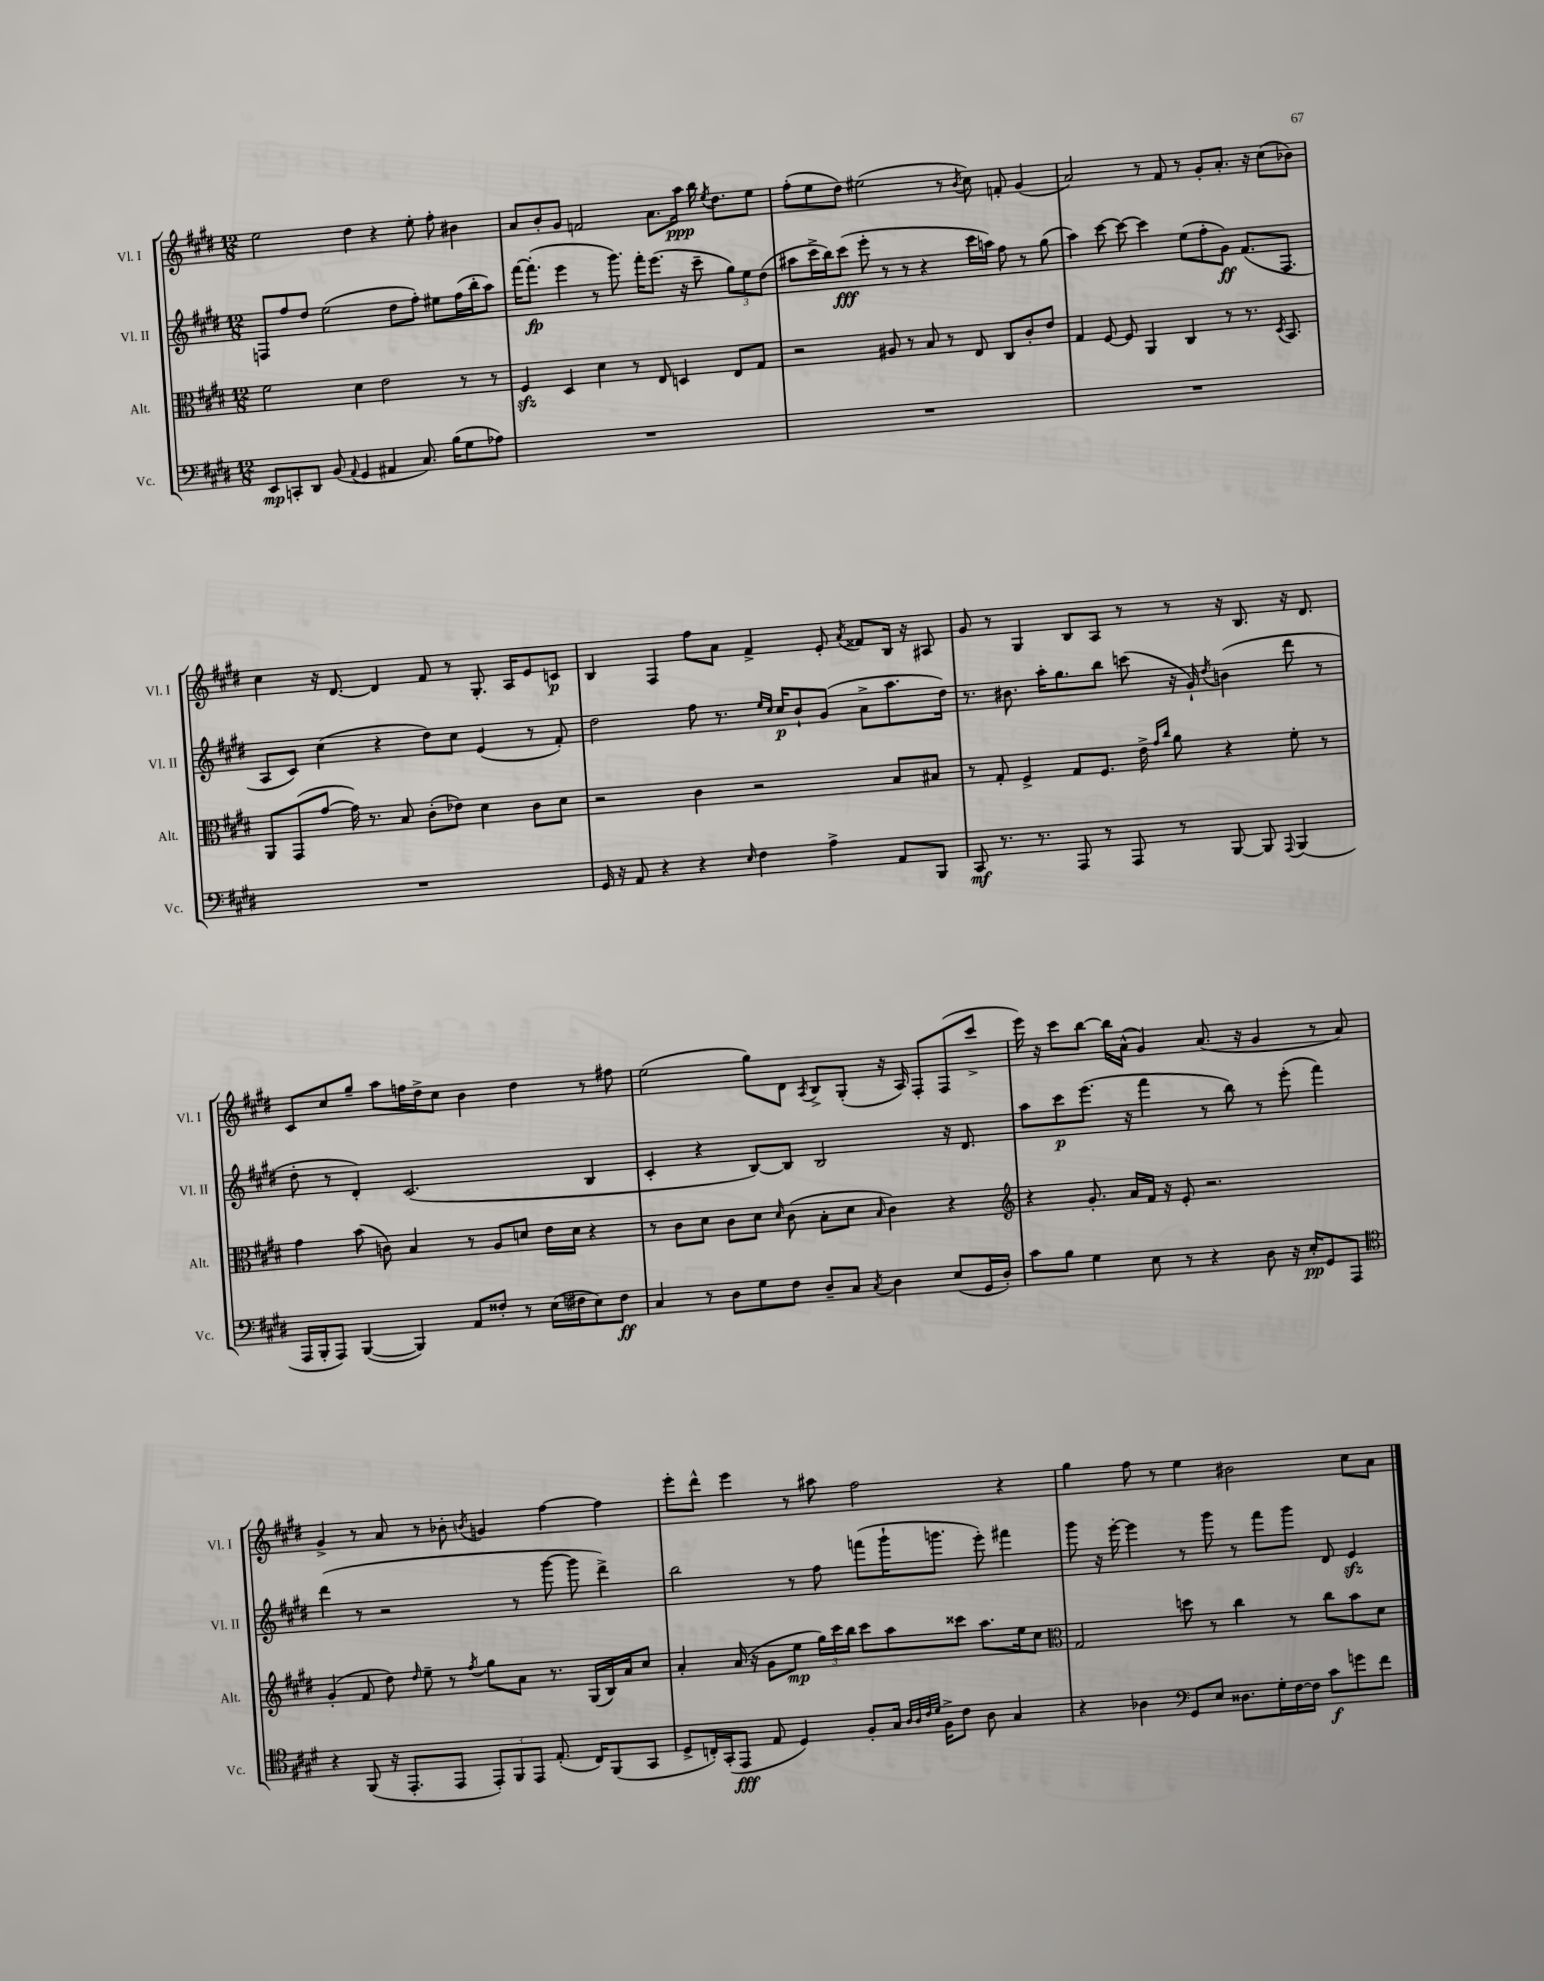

**kern	**dynam	**kern	**dynam	**kern	**dynam	**kern	**dynam
*part4	*part4	*part3	*part3	*part2	*part2	*part1	*part1
*staff4	*staff4	*staff3	*staff3	*staff2	*staff2	*staff1	*staff1
*I"Vc.	*	*I"Alt.	*	*I"Vl. II	*	*I"Vl. I	*
*I'Vc.	*	*I'Alt.	*	*I'Vl. II	*	*I'Vl. I	*
*clefF4	*	*clefC3	*	*clefG2	*	*clefG2	*
*k[f#c#g#d#]	*	*k[f#c#g#d#]	*	*k[f#c#g#d#]	*	*k[f#c#g#d#]	*
*M12/8	*	*M12/8	*	*M12/8	*	*M12/8	*
=108	=108	=108	=108	=108	=108	=108	=108
8EE/L	mp	2f#\	.	8Fn/L	.	2ee\	.
8CCn'/	.	.	.	8ff#/	.	.	.
8DD#/J	.	.	.	8dd#/J	.	.	.
(8BB/	.	.	.	(2ee\	.	.	.
8qqAA/	.	.	.	.	.	.	.
4GG#/	.	4d#\	.	.	.	4dd#\	.
4AA#X/	.	2e\	.	.	.	4r	.
.	.	.	.	8dd#\L	.	.	.
8.C#/)	.	.	.	8ff#'\J)	.	8ee'\	.
.	.	.	.	8ee#X\L	.	8ff#'\	.
(16B\KL	.	.	.	.	.	.	.
8G#\	.	8r	.	(16ff#\L	.	4b#X\	.
.	.	.	.	16bb'\J	.	.	.
8A-X\J)	.	8r	.	8aa\J)	.	.	.
=109	=109	=109	=109	=109	=109	=109	=109
1.r	.	4F#zz/	.	[16fff#\KL	.	8a/L	.
.	.	.	.	(8.fff#'\J]	fp	.	.
.	.	.	.	.	.	8b'/	.
.	.	4D#/	.	4eee\	.	8g#/J	.
.	.	.	.	.	.	2fn/	.
.	.	4d#\	.	8r	.	.	.
.	.	.	.	8.ggg#\)	.	.	.
.	.	8r	.	.	.	.	.
.	.	.	.	16fff#'\KL	.	.	.
.	.	8E/	.	(8.eee\J	.	8.a\L	.
.	.	4Dn/	.	.	.	.	.
.	.	.	.	16r	.	16aa\Jk	ppp
.	.	.	.	8ccc#~\	.	16bb\	.
.	.	.	.	.	.	8qee/	.
.	.	.	.	.	.	8.dd#\L	.
.	.	8E/L	.	12gg#\L)	.	.	.
.	.	.	.	12ee\	.	.	.
.	.	8G#/J	.	.	.	8ee\J	.
.	.	.	.	(12dd#\J	.	.	.
=110	=110	=110	=110	=110	=110	=110	=110
1.r	.	2r	.	8aa#X\L	.	(8ff#'\L	.
.	.	.	.	16ccc#^\L	.	8ee\	.
.	.	.	.	16bb\J)	.	.	.
.	.	.	.	(8ccc#\J	fff	8dd#\J)	.
.	.	.	.	8eee'\	.	(2ee#X\	.
.	.	8A#X/	.	8r	.	.	.
.	.	8r	.	8r	.	.	.
.	.	8B/	.	4r	.	.	.
.	.	8r	.	.	.	8r	.
.	.	.	.	.	.	8qb/	.
.	.	8E/	.	16ccc#\LL	.	8cc#\)	.
.	.	.	.	16aan\JJ)	.	.	.
.	.	8C#/L	.	8ff#\	.	8fn'/	.
.	.	8c#'/	.	8r	.	(4g#/	.
.	.	8e/J	.	(8gg#\	.	.	.
=111	=111	=111	=111	=111	=111	=111	=111
1.r	.	4G#/	.	4aa\)	.	2a/)	.
.	.	[8F#/	.	[8ccc#\	.	.	.
.	.	8F#/]	.	8ccc#\_	.	.	.
.	.	4AA/	.	4ccc#\]	.	8r	.
.	.	.	.	.	.	8f#/	.
.	.	4C#/	.	(8ee\L	.	8r	.
.	.	.	.	8ff#'\	.	8g#'/L	.
.	.	8r	.	8g#\J)	ff	8.a'/J	.
.	.	8.r	.	(8.f#/L	.	.	.
.	.	.	.	.	.	16r	.
.	.	.	.	.	.	(8cc#\L	.
.	.	8qD#/	.	.	.	.	.
.	.	8.BB/	.	8.F#/J	.	.	.
.	.	.	.	.	.	8b-X\J)	.
!!LO:LB:g=z
=112	=112	=112	=112	=112	=112	=112	=112
1.r	.	8AA/L	.	8A/L	.	4cc#\	.
.	.	(8GG#/	.	8c#/J)	.	.	.
.	.	[8g#/J	.	(4cc#\	.	16r	.
.	.	.	.	.	.	[8.d#/	.
.	.	16g#\])	.	.	.	.	.
.	.	8.r	.	.	.	.	.
.	.	.	.	4r	.	4d#/]	.
.	.	8B/	.	.	.	.	.
.	.	(8c#'\L	.	8dd#\L)	.	8f#/	.
.	.	8e-X\J)	.	8cc#\J	.	8r	.
.	.	4d#\	.	(4e/	.	8.G#'/	.
.	.	.	.	.	.	16A/KL	.
.	.	8c#\L	.	8r	.	8e/	.
.	.	8d#\J	.	8f#'/)	.	8cn/J	p
=113	=113	=113	=113	=113	=113	=113	=113
16GG#/	.	2r	.	2dd#\	.	4B/	.
16r	.	.	.	.	.	.	.
8AA/	.	.	.	.	.	.	.
4r	.	.	.	.	.	4F#/	.
4r	.	4c#\	.	8ff#\	.	8ff#\L	.
.	.	.	.	8.r	.	8a\J	.
16qqE/	.	.	.	.	.	.	.
4F#\	.	2r	.	.	.	4f#^/	.
.	.	.	.	16qqee/LL	.	.	.
.	.	.	.	16qqcc#/JJ	.	.	.
.	.	.	.	16cc#/KL	p	.	.
.	.	.	.	8b`/	.	.	.
4A^\	.	.	.	(8g#/J	.	8e'/	.
.	.	.	.	.	.	8qa/	.
.	.	.	.	8a^\L	.	8f##X/L	.
8AA/L	.	8B/L	.	8.aa\	.	16B/Jk	.
.	.	.	.	.	.	16r	.
8BBB/J	.	8B#X/J	.	.	.	8A#X/	.
.	.	.	.	16dd#\Jk)	.	.	.
=114	=114	=114	=114	=114	=114	=114	=114
8CC#/	mf	8r	.	8.r	.	8g#/	.
8.r	.	8G#'/	.	.	.	8r	.
.	.	.	.	8.b#X\	.	.	.
.	.	4F#^/	.	.	.	4G#/	.
8.r	.	.	.	.	.	.	.
.	.	.	.	16aa'\KL	.	.	.
.	.	.	.	8.gg#\	.	.	.
8AAA/	.	8G#/L	.	.	.	8B/L	.
8r	.	8.F#/J	.	8bb\J	.	8A/J	.
8AAA/	.	.	.	(8cccn\	.	8r	.
.	.	16e^\	.	.	.	.	.
.	.	16qqg#/LL	.	.	.	.	.
.	.	16qqcc#/JJ	.	.	.	.	.
8r	.	8a\	.	16r	.	8r	.
.	.	.	.	16g#`/)	.	.	.
.	.	.	.	8qdd#/	.	.	.
[8BBB/	.	4r	.	(4bn\	.	16r	.
.	.	.	.	.	.	8.B/	.
8BBB/]	.	.	.	.	.	.	.
8qqAAA/	.	.	.	.	.	.	.
(4BBB/	.	8f#'\	.	8ddd#\	.	16r	.
.	.	.	.	.	.	8.d#/	.
.	.	8r	.	8r	.	.	.
!!LO:LB:g=z
=115	=115	=115	=115	=115	=115	=115	=115
16AAA/LL	.	4g#\	.	8dd#'\	.	8c#/L	.
16BBB'/J	.	.	.	.	.	.	.
8AAA/J)	.	.	.	8r	.	8cc#/	.
([4BBB/	.	(8b\	.	4d#'/)	.	8gg#~/J	.
.	.	8cn\)	.	.	.	8aa\L	.
4BBB/])	.	4B/	.	(2.c#/	.	16ffn\L	.
.	.	.	.	.	.	16dd#^\J	.
.	.	.	.	.	.	8cc#\J	.
8AA/L	.	8r	.	.	.	4b\	.
8F##X'/J	.	8A/L	.	.	.	.	.
8r	.	8dn/J	.	.	.	4dd#\	.
(16E\LL	.	16e\LL	.	.	.	.	.
16F#X\J	.	16d\JJ	.	.	.	.	.
8E\)	.	4r	.	4B/	.	8r	.
8F#\J	ff	.	.	.	.	8ff#X\	.
=116	=116	=116	=116	=116	=116	=116	=116
4C#/	.	8r	.	4c#'/	.	(2ee\	.
.	.	8c#\L	.	.	.	.	.
8r	.	8d#\J	.	4r	.	.	.
8D#\L	.	8c#\L	.	.	.	.	.
8G#\	.	8d#\J	.	[8B/L)	.	8gg#\L)	.
.	.	16qqd#/	.	.	.	.	.
8F#\J	.	(8c#\	.	8B/J]	.	8d#\J	.
.	.	.	.	.	.	8qA/	.
8D#~/L	.	8B'\L	.	2B/	.	8B^/L	.
8C#/J	.	8d#\J	.	.	.	(8G#'/J	.
8qC#/	.	16qqB/	.	.	.	.	.
4D#\	.	4c#\)	.	.	.	16r	.
.	.	.	.	.	.	16A/)	.
.	.	.	.	.	.	8F#'/L	.
(8E/L	.	4r	.	16r	.	(8F#/	.
.	.	.	.	8.d#/	.	.	.
16GG#/L	.	.	.	.	.	8ccc#^/J	.
16D#'/JJ)	.	.	.	.	.	.	.
=117	=117	=117	=117	=117	=117	=117	=117
*	*	*clefG2	*	*	*	*	*
8c#\L	.	4r	.	8aa\L	.	16eee\)	.
.	.	.	.	.	.	16r	.
8B\J	.	.	.	8ccc#\	p	8ccc#\L	.
4G#\	.	8.g#'/	.	(8.eee\J	.	[8bb\J	.
.	.	.	.	.	.	16bb\LL]	.
.	.	16a/LL	.	16r	.	(16a^^\JJ	.
8E\	.	16f#/JJ	.	4fff#\	.	4g#/)	.
.	.	16r	.	.	.	.	.
8r	.	8e'/	.	.	.	.	.
4r	.	2.r	.	8r	.	(8.a/	.
.	.	.	.	8bb\)	.	.	.
.	.	.	.	.	.	16r	.
8D#\	.	.	.	8r	.	4g#/	.
16r	.	.	.	(8eee'\	.	.	.
16E'/KL	pp	.	.	.	.	.	.
8GG#/	.	.	.	4fff#\)	.	8r	.
8AAA/J	.	.	.	.	.	8a/)	.
!!LO:LB:g=z
=118	=118	=118	=118	=118	=118	=118	=118
*clefC4	*	*	*	*	*	*	*
4r	.	(4g#'/	.	(4ddd#\	.	4g#^/	.
(8FF#/	.	8f#/	.	8r	.	8r	.
16r	.	8dd#\)	.	2r	.	8a/	.
8.EE'/L	.	.	.	.	.	.	.
.	.	16qqdd#/	.	.	.	.	.
.	.	8ee~\	.	.	.	8r	.
8EE/J	.	8r	.	.	.	8b-X'\	.
.	.	8qff#/	.	.	.	8qbn/	.
12EE'/L)	.	8gg#\L	.	.	.	4gn/	.
12FF#/	.	.	.	.	.	.	.
.	.	8a\J	.	8r	.	.	.
12EE/J	.	.	.	.	.	.	.
(8.E'/	.	8.r	.	[8ggg#\	.	[4ff#\	.
.	.	.	.	8ggg#\]	.	.	.
16C#/KL)	.	(16G#/LL	.	.	.	.	.
(8FF#/	.	16B/)	.	4ddd#^\)	.	4ff#\]	.
.	.	16a/J	.	.	.	.	.
8GG#/J	.	8cc#/J	.	.	.	.	.
=119	=119	=119	=119	=119	=119	=119	=119
8D#^/L	.	4a'/	.	2bb\	.	8eee'\L	.
16Cn'/L)	.	.	.	.	.	8ddd#^^\J	.
(16GG#'/J	.	.	.	.	.	.	.
8EE/J	fff	(16a/	.	.	.	4eee\	.
.	.	16r	.	.	.	.	.
8E/	.	8g#\L	.	.	.	.	.
4D#/)	.	8ee\J	mp	8r	.	8r	.
.	.	24gg#\LL)	.	8ff#\	.	8aa#X\	.
.	.	24ccc#\	.	.	.	.	.
.	.	24bb\JJ	.	.	.	.	.
8F#'/L	.	8ccc#\L	.	(8fffn\L	.	2ff#\	.
16G#/Jk	.	8aa\	.	16ggg#`\K	.	.	.
32qqA/LLL	.	.	.	.	.	.	.
32qqA/	.	.	.	.	.	.	.
32qqc#/	.	.	.	.	.	.	.
32qqd#/JJJ	.	.	.	.	.	.	.
16F#^\KL	.	.	.	8.gggn\J	.	.	.
8c#\J	.	8ccc##X\J	.	.	.	.	.
8A\	.	8.aa\L	.	8eee'\)	.	.	.
4G#/	.	.	.	4fff#X\	.	4r	.
.	.	16ee\k	.	.	.	.	.
.	.	8cc#\J	.	.	.	.	.
=120	=120	=120	=120	=120	=120	=120	=120
*	*	*clefC3	*	*	*	*	*
4r	.	2G#/	.	8ggg#\	.	4gg#\	.
.	.	.	.	16r	.	.	.
.	.	.	.	[16eee'\	.	.	.
4A-X\	.	.	.	4eee\]	.	8ff#\	.
.	.	.	.	.	.	8r	.
*clefF4	*	*	*	*	*	*	*
8GG#/L	.	8ddn\	.	8r	.	4ee\	.
8E/J	.	8r	.	8ggg#\	.	.	.
8.D##X\L	.	4cc#\	.	8r	.	2b#X\	.
.	.	.	.	8fff#\L	.	.	.
16G#'\L	.	.	.	.	.	.	.
[16F#\	.	8r	.	8ggg#\J	.	.	.
16F#\JJ]	.	.	.	.	.	.	.
8c#\L	f	8cc#\L	.	8d#/	.	.	.
8gn\	.	8b\	.	4ezz/	.	8cc#\L	.
8f#\J	.	8d#\J	.	.	.	8a\J	.
==	==	==	==	==	==	==	==
*-	*-	*-	*-	*-	*-	*-	*-
